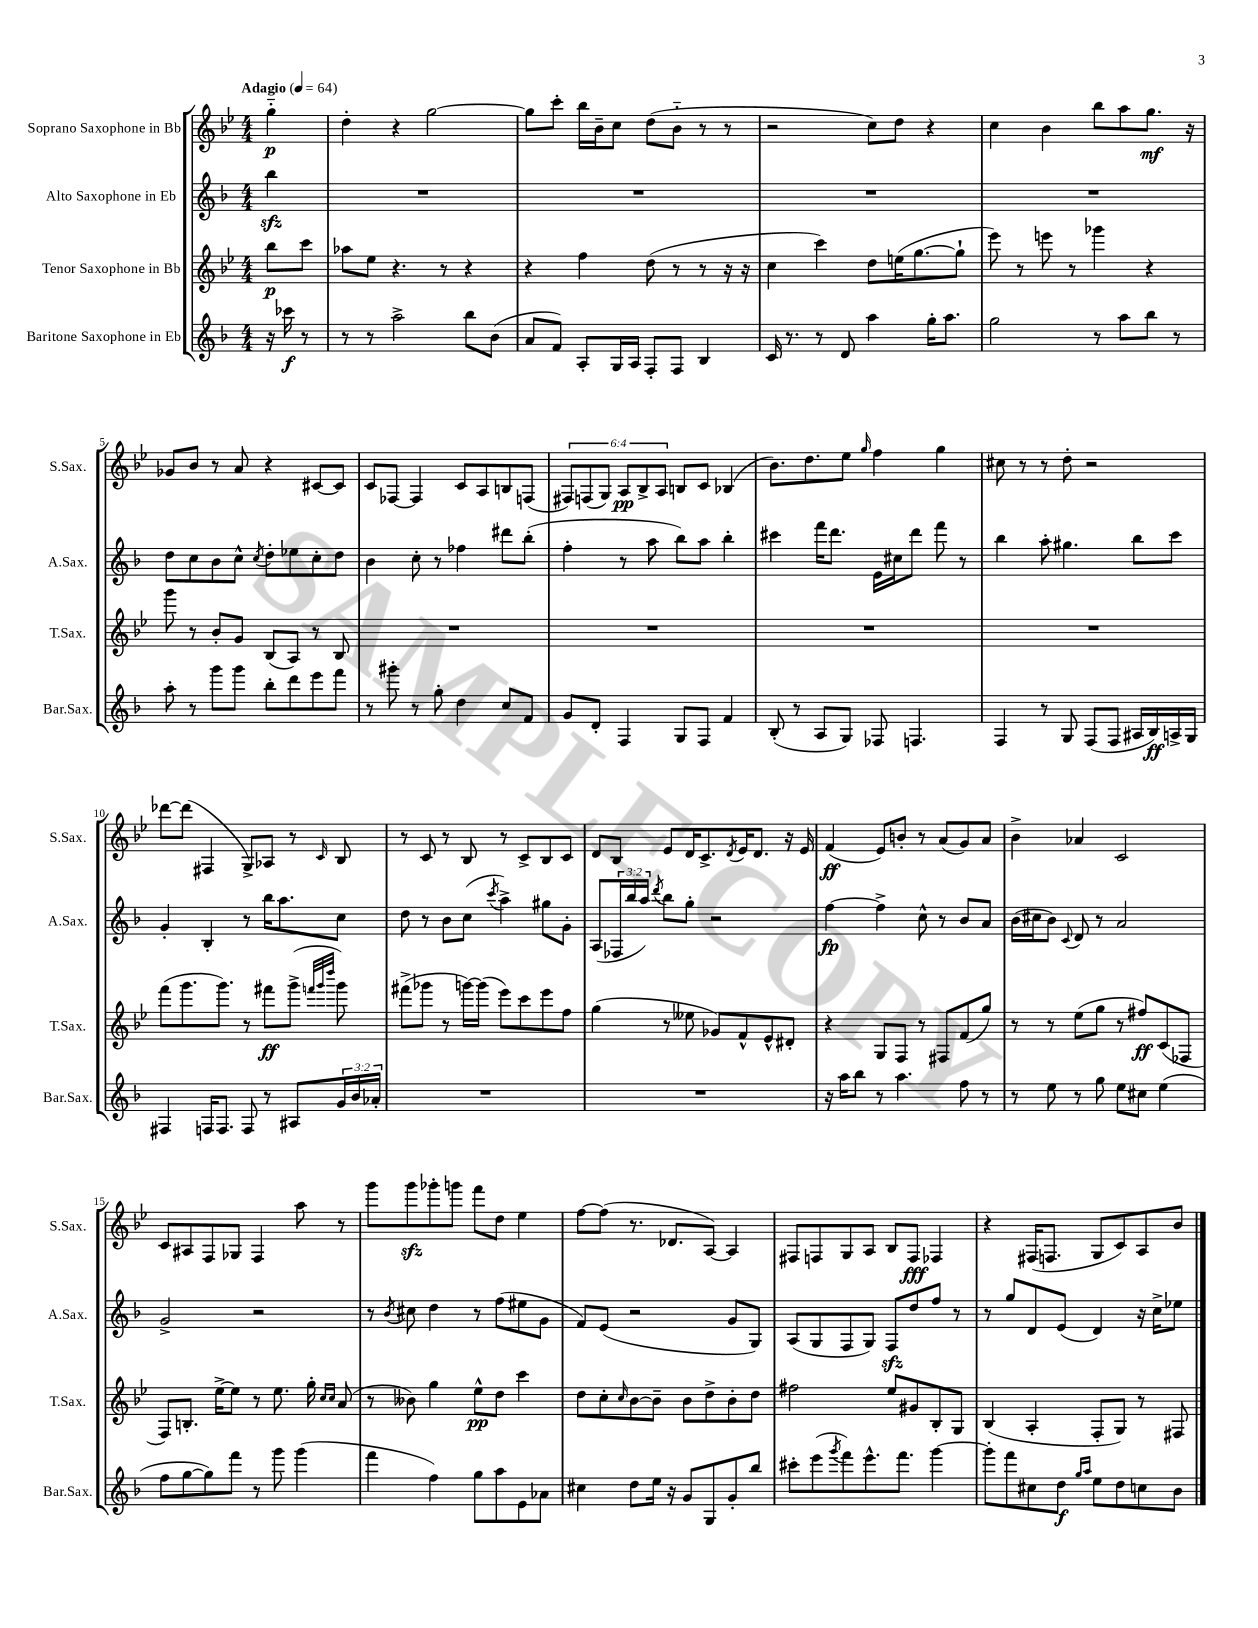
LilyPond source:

<<
\new StaffGroup <<
\new Staff = "s0" \with { instrumentName = "Soprano Saxophone in Bb" shortInstrumentName = "S.Sax." } {
    \clef treble \key bes \major \numericTimeSignature \time 4/4 \override Staff.TupletNumber.text = #tuplet-number::calc-fraction-text \partial 4 \tempo "Adagio" 4 = 64
    g''4-_\p |
    d''4-. r4 g''2~ |
    g''8 c'''8-. bes''16 bes'16-- c''8 d''8( bes'8-_ r8 r8 |
    r2 c''8) d''8 r4 |
    c''4 bes'4 bes''8 a''8 g''8.\mf r16 |
    ges'8 bes'8 r8 a'8 r4 cis'8~ cis'8 |
    c'8 fes8~ fes4 c'8 a8 b8 f8( |
    \tuplet 6/4 { fis8) f8( g8) a8\pp bes8-> a8 } b8 c'8 bes4( |
    bes'8.) d''8. ees''8 \grace { g''16 } f''4 g''4 |
    cis''8 r8 r8 d''8-. r2 |
    des'''8~ des'''8( fis4 g8->) aes8 r8 \grace { c'16 } bes8 |
    r8 c'8 r8 bes8 r8 c'8-> bes8 c'8 |
    d'8 bes8 ees'8 d'16 c'8.-> \acciaccatura { d'8 } ees'16 d'8. r16 ees'16 |
    f'4\ff( ees'8) b'8-. r8 a'8( g'8) a'8 |
    bes'4-> aes'4 c'2 |
    c'8 ais8 f8 ges8 f4 a''8 r8 |
    g'''8 g'''8\sfz ges'''8-. g'''8 f'''8 d''8 ees''4 |
    f''8~ f''8( r8. des'8. a8~) a4 |
    fis8 f8 g8 a8 bes8 f8\fff fes4 |
    r4 fis16( f8. g8 c'8) a8 bes'8 \bar "|." |
}
\new Staff = "s1" \with { instrumentName = "Alto Saxophone in Eb" shortInstrumentName = "A.Sax." } {
    \clef treble \key f \major \numericTimeSignature \time 4/4 \override Staff.TupletNumber.text = #tuplet-number::calc-fraction-text \partial 4
    bes''4\sfz |
    R1 |
    R1 |
    R1 |
    R1 |
    d''8 c''8 bes'8 c''8-^ \acciaccatura { c''8 } d''8-. ees''8 c''8-. d''8 |
    bes'4 c''8-. r8 fes''4 dis'''8 bes''8-.( |
    f''4-. r8 a''8 bes''8) a''8 bes''4-. |
    cis'''4 f'''16 d'''8. e'16 cis''16 d'''8 f'''8 r8 |
    bes''4 a''8-. gis''4. bes''8 c'''8 |
    g'4-. bes4-. r8 bes''16 a''8. c''8 |
    d''8 r8 bes'8 c''8( \acciaccatura { c'''8 } a''4->) gis''8 g'8-. |
    a8( \tuplet 3/2 { fes16 bes''16 a''16) } \acciaccatura { d'''8 } bes''8 g''8-. r2 |
    f''4~\fp f''4-> c''8-^ r8 bes'8 a'8 |
    bes'16( cis''16 bes'8) \appoggiatura { c'8 } d'8 r8 a'2 |
    g'2-> r2 |
    r8 \acciaccatura { bes'8 } cis''8 d''4 r8 f''8( eis''8 g'8 |
    f'8) e'8( r2 g'8 g8) |
    a8( g8 f8 g8) f8\sfz d''8 f''8 r8 |
    r8 g''8 d'8 e'8( d'4) r16 c''16-> ees''8 \bar "|." |
}
\new Staff = "s2" \with { instrumentName = "Tenor Saxophone in Bb" shortInstrumentName = "T.Sax." } {
    \clef treble \key bes \major \numericTimeSignature \time 4/4 \partial 4
    bes''8\p c'''8 |
    aes''8 ees''8 r4. r8 r4 |
    r4 f''4 d''8( r8 r8 r16 r16 |
    c''4 c'''4) d''8 e''16( g''8.~ g''8-! |
    ees'''8) r8 e'''8 r8 ges'''4 r4 |
    g'''8 r8 bes'8-. g'8 bes8( a8) r8 bes8 |
    R1 |
    R1 |
    R1 |
    R1 |
    f'''8( g'''8. g'''8.) r8 fis'''8\ff g'''8->( \grace { f'''32 g'''32 d''''32 } g'''8) |
    fis'''8->( ges'''8 r8 g'''16~) g'''16( ees'''8) c'''8 ees'''8 f''8 |
    g''4( r8 eeses''8 ges'8) f'8-^ ees'8-^ dis'8-. |
    r4 g8 f8 r8 fis8 f'8( g''8) |
    r8 r8 ees''8( g''8 r8 fis''8\ff) c'8( fes8 |
    f8) b8.-. ees''16~-> ees''8 r8 ees''8. g''16-. \grace { c''16 c''16 } a'8( |
    r8 beses'8) g''4 ees''8-^\pp d''8 c'''4 |
    d''8 c''8-. \grace { c''16 } bes'8~ bes'8-- bes'8 d''8-> bes'8-. d''8 |
    fis''2 ees''8 gis'8 bes8-. g8 |
    bes4( a4-. f8-. g8) r8 fis8 \bar "|." |
}
\new Staff = "s3" \with { instrumentName = "Baritone Saxophone in Eb" shortInstrumentName = "Bar.Sax." } {
    \clef treble \key f \major \numericTimeSignature \time 4/4 \override Staff.TupletNumber.text = #tuplet-number::calc-fraction-text \partial 4
    r16 ces'''16\f r8 |
    r8 r8 a''2-> bes''8 bes'8( |
    a'8 f'8) a8-. g16 a16 f8-. f8 bes4 |
    c'16 r8. r8 d'8 a''4 g''16-. a''8. |
    g''2 r8 a''8 bes''8 r8 |
    a''8-. r8 g'''8 g'''8 bes''8-. d'''8 e'''8 f'''8 |
    r8 gis'''8-. r8 g''8-. d''4 c''8 f'8 |
    g'8 d'8-. f4 g8 f8 f'4 |
    bes8-.( r8 a8 g8) fes8 f4. |
    f4 r8 g8 f8( f8 ais16 bes16\ff) a16-> g16 |
    fis4 f16 f8. f8 r8 ais8 \tuplet 3/2 { g'16 bes'16 aes'16-. } |
    R1 |
    R1 |
    r16 a''16 bes''8 r8 a''4. f''8 r8 |
    r8 e''8 r8 g''8 e''8 cis''8 e''4( |
    f''8 g''8~ g''8) f'''8 r8 g'''8 g'''4( |
    f'''4 f''4) g''8 a''8 e'8 aes'8 |
    cis''4 d''8 e''16 r16 g'8 g8 g'8-. bes''8 |
    cis'''8-. e'''8( \acciaccatura { g'''8 } f'''8) e'''8.-^ f'''8. g'''4~ |
    g'''8-. f'''8 cis''8 d''8\f \grace { g''16 a''16 } e''8 d''8 c''8 bes'8 \bar "|." |
}
>>
>>
